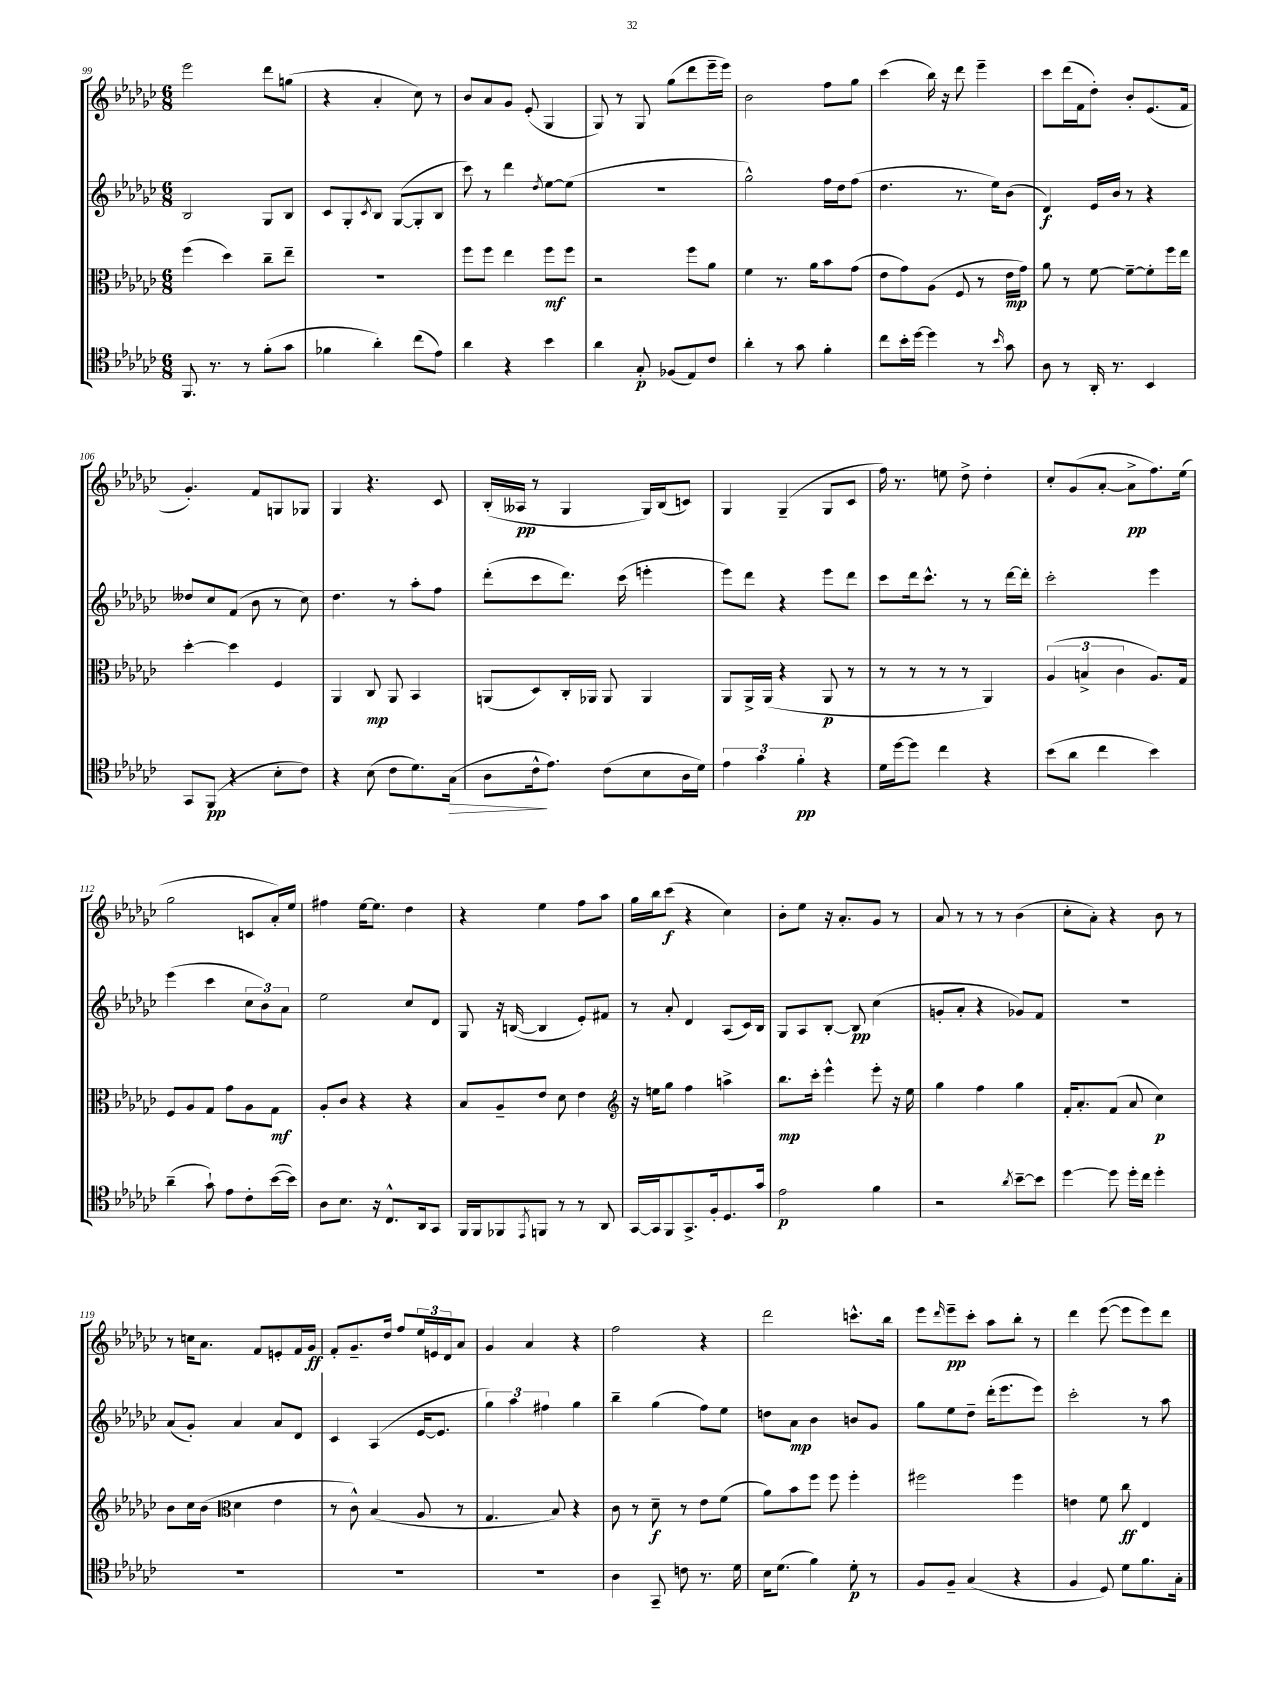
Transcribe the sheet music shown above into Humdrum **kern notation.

**kern	**dynam	**kern	**dynam	**kern	**dynam	**kern	**dynam
*part4	*part4	*part3	*part3	*part2	*part2	*part1	*part1
*staff4	*staff4	*staff3	*staff3	*staff2	*staff2	*staff1	*staff1
*clefC4	*	*clefC3	*	*clefG2	*	*clefG2	*
*k[b-e-a-d-g-c-]	*	*k[b-e-a-d-g-c-]	*	*k[b-e-a-d-g-c-]	*	*k[b-e-a-d-g-c-]	*
*M6/8	*	*M6/8	*	*M6/8	*	*M6/8	*
=99	=99	=99	=99	=99	=99	=99	=99
8.FF/	.	(4ff\	.	2B-/	.	2eee-\	.
8.r	.	.	.	.	.	.	.
.	.	4dd-\)	.	.	.	.	.
8r	.	.	.	.	.	.	.
(8f'\L	.	8cc-~\L	.	8G-/L	.	8ddd-\L	.
8g-\J	.	8ee-~\J	.	8B-/J	.	(8ggn\J	.
=100	=100	=100	=100	=100	=100	=100	=100
4f-X\	.	2.r	.	8c-/L	.	4r	.
.	.	.	.	8G-'/	.	.	.
.	.	.	.	8qc-/	.	.	.
4a-'\)	.	.	.	8B-/J	.	4a-'/	.
.	.	.	.	([8G-/L	.	.	.
(8cc-\L	.	.	.	8G-'/]	.	8cc-\)	.
8e-\J)	.	.	.	8B-/J	.	8r	.
=101	=101	=101	=101	=101	=101	=101	=101
4a-\	.	8ff\L	.	8ccc-\)	.	8b-/L	.
.	.	8ff\J	.	8r	.	8a-/	.
4r	.	4ee-\	.	4ddd-\	.	8g-/J	.
.	.	.	.	.	.	(8e-'/	.
.	.	.	.	8qdd-/	.	.	.
4b-\	.	8ff\L	mf	[8ee-\L	.	4G-/	.
.	.	8ff\J	.	(8ee-\J]	.	.	.
=102	=102	=102	=102	=102	=102	=102	=102
4a-\	.	2r	.	2.r	.	8G-/)	.
.	.	.	.	.	.	8r	.
8G-'/	p	.	.	.	.	8G-/	.
(8F-X/L	.	.	.	.	.	(8gg-\L	.
8E-/)	.	8ff\L	.	.	.	8ddd-\	.
8c-/J	.	8a-\J	.	.	.	16eee-~\L	.
.	.	.	.	.	.	16eee-\JJ)	.
=103	=103	=103	=103	=103	=103	=103	=103
4a-'\	.	4f\	.	2gg-^^\)	.	2b-\	.
8r	.	8.r	.	.	.	.	.
8g-\	.	.	.	.	.	.	.
.	.	16a-\KL	.	.	.	.	.
4f'\	.	8b-\	.	16ff\LL	.	8ff\L	.
.	.	.	.	16dd-\J	.	.	.
.	.	(8g-\J	.	(8ff\J	.	8gg-\J	.
=104	=104	=104	=104	=104	=104	=104	=104
8cc-\L	.	8e-\L	.	4.dd-\	.	(4ccc-\	.
16b-'\L	.	8g-\)	.	.	.	.	.
[16dd-\JJ	.	.	.	.	.	.	.
4dd-\]	.	(8A-\J	.	.	.	16bb-\)	.
.	.	.	.	.	.	16r	.
.	.	8F/	.	8.r	.	8ddd-\	.
8r	.	8r	.	.	.	4eee-~\	.
.	.	.	.	16ee-\KL)	.	.	.
16qqb-/	.	.	.	.	.	.	.
8g-\	.	16e-\LL	mp	(8b-\J	.	.	.
.	.	16g-\JJ)	.	.	.	.	.
=105	=105	=105	=105	=105	=105	=105	=105
8A-\	.	8a-\	.	4d-/)	f	8ccc-\L	.
8r	.	8r	.	.	.	(16ddd-\L	.
.	.	.	.	.	.	16f\J	.
16AA-'/	.	[8f\	.	16e-/LL	.	8dd-'\J)	.
8.r	.	.	.	16b-/JJ	.	.	.
.	.	8f~\L_	.	8r	.	8b-'/L	.
4BB-/	.	8f'\]	.	4r	.	(8.e-/	.
.	.	16ff\L	.	.	.	.	.
.	.	16ee-\JJ	.	.	.	16f/Jk	.
!!LO:LB:g=z
=106	=106	=106	=106	=106	=106	=106	=106
8GG-/L	.	[4dd-'\	.	8dd--X/L	.	4.g-'/)	.
(8FF/J	pp	.	.	8cc-/	.	.	.
4r	.	4dd-\]	.	(8f/J	.	.	.
.	.	.	.	8b-\	.	8f/L	.
8B-'\L	.	4F/	.	8r	.	8Gn/	.
8c-\J)	.	.	.	8cc-\)	.	8G-X/J	.
=107	=107	=107	=107	=107	=107	=107	=107
4r	.	4AA-/	.	4.dd-\	.	4G-/	.
(8B-\	.	8C-/	mp	.	.	4.r	.
8c-\L	.	8AA-/	.	8r	.	.	.
8.d-\)	.	4BB-/	.	8aa-'\L	.	.	.
.	.	.	.	8ff\J	.	8c-/	.
!	!LO:HP:b	!	!	!	!	!	!
(16G-\Jk	>	.	.	.	.	.	.
=108	=108	=108	=108	=108	=108	=108	=108
8A-\L	.	(8AAn/L	.	(8ddd-'\L	.	(16B-'/LL	.
.	.	.	.	.	.	16A--X/JJ	pp
16c-^^\k	.	8D-/)	.	8ccc-\	.	8r	.
8.e-\J)	]	.	.	.	.	.	.
.	.	16C-'/L	.	8.ddd-\J)	.	4G-/	.
.	.	16AA-X/JJ	.	.	.	.	.
(8c-\L	.	8AA-/	.	.	.	.	.
.	.	.	.	(16ccc-\	.	.	.
8B-\	.	4AA-/	.	4eeen'\	.	16G-/LL)	.
.	.	.	.	.	.	(16B-/J	.
16A-\L	.	.	.	.	.	8cn/J)	.
16d-\JJ)	.	.	.	.	.	.	.
=109	=109	=109	=109	=109	=109	=109	=109
6e-\	.	8AA-/L	.	8eee-\L)	.	4G-/	.
.	.	16AA-^/L	.	8ddd-\J	.	.	.
6g-\	.	.	.	.	.	.	.
.	.	(16AA-/JJ	.	.	.	.	.
.	.	4r	.	4r	.	(4G-~/	.
6f'\	pp	.	.	.	.	.	.
4r	.	8AA-/	p	8eee-\L	.	8G-/L	.
.	.	8r	.	8ddd-\J	.	8c-/J	.
=110	=110	=110	=110	=110	=110	=110	=110
16d-\LL	.	8r	.	8ccc-\L	.	16ff\)	.
[16dd-\J	.	.	.	.	.	8.r	.
8dd-\J]	.	8r	.	16ddd-\k	.	.	.
.	.	.	.	8.ccc-^^\J	.	.	.
4cc-\	.	8r	.	.	.	8een\	.
.	.	8r	.	8r	.	8dd-^\	.
4r	.	4AA-/)	.	8r	.	4dd-'\	.
.	.	.	.	[16ddd-\LL	.	.	.
.	.	.	.	16ddd-'\JJ]	.	.	.
=111	=111	=111	=111	=111	=111	=111	=111
(8b-\L	.	(6A-/	.	2ccc-'\	.	8cc-'/L	.
8a-\J	.	.	.	.	.	(8g-/	.
.	.	6Bn^/	.	.	.	.	.
4cc-\	.	.	.	.	.	[8a-'/J	.
.	.	6c-\	.	.	.	.	.
.	.	.	.	.	.	8a-^\L]	pp
4b-\)	.	8.A-/L)	.	4eee-\	.	8.ff\)	.
.	.	16G-/Jk	.	.	.	(16ee-\Jk	.
!!LO:LB:g=z
=112	=112	=112	=112	=112	=112	=112	=112
(4a-~\	.	8F/L	.	(4eee-\	.	2gg-\	.
.	.	8A-/	.	.	.	.	.
8g-`\)	.	8G-/J	.	4ccc-\	.	.	.
8e-\L	.	8g-\L	.	.	.	.	.
8c-'\	.	8A-\	.	12cc-\L	.	8cn/L	.
.	.	.	.	12b-\)	.	.	.
([16b-\L	.	8G-\J	mf	.	.	16a-'/L)	.
.	.	.	.	12a-\J	.	.	.
16b-\JJ])	.	.	.	.	.	16ee-/JJ	.
=113	=113	=113	=113	=113	=113	=113	=113
8A-\L	.	8A-'/L	.	2ee-\	.	4ff#X\	.
8.B-\J	.	8c-/J	.	.	.	.	.
.	.	4r	.	.	.	[16ee-\KL	.
16r	.	.	.	.	.	8.ee-\J]	.
8.C-^^/L	.	.	.	.	.	.	.
.	.	4r	.	8cc-/L	.	4dd-\	.
16AA-/k	.	.	.	.	.	.	.
8GG-/J	.	.	.	8d-/J	.	.	.
=114	=114	=114	=114	=114	=114	=114	=114
16FF/LL	.	8B-/L	.	8G-/	.	4r	.
16FF/J	.	.	.	.	.	.	.
8FF-X/	.	8A-~/	.	16r	.	.	.
.	.	.	.	([16Bn/	.	.	.
8qEE-/	.	.	.	.	.	.	.
8FFn/J	.	8e-/J	.	4B/]	.	4ee-\	.
8r	.	8d-\	.	.	.	.	.
8r	.	4e-\	.	8e-'/L)	.	8ff\L	.
8AA-/	.	.	.	8f#X/J	.	8aa-\J	.
=115	=115	=115	=115	=115	=115	=115	=115
*	*	*clefG2	*	*	*	*	*
[16GG-/LL	.	16r	.	8r	.	16gg-\LL	.
16GG-/J]	.	16een\KL	.	.	.	16bb-\J	.
8FF/	.	8gg-\J	.	8a-'/	.	(8ccc-\J	f
8.GG-^/	.	4ff\	.	4d-/	.	4r	.
16F'/k	.	.	.	.	.	.	.
8.D-/	.	4aan^\	.	(8A-/L	.	4cc-\)	.
.	.	.	.	16c-/L)	.	.	.
16g-/Jk	.	.	.	16B-/JJ	.	.	.
=116	=116	=116	=116	=116	=116	=116	=116
2e-\	p	8.bb-\L	mp	8G-/L	.	8b-'\L	.
.	.	.	.	8A-/	.	8ee-\J	.
.	.	16ccc-'\Jk	.	.	.	.	.
.	.	4eee-^^\	.	[8B-'/J	.	16r	.
.	.	.	.	.	.	8.a-'/L	.
.	.	.	.	8B-/]	pp	.	.
4f\	.	8eee-'\	.	(4cc-\	.	8g-/J	.
.	.	16r	.	.	.	8r	.
.	.	16ee-\	.	.	.	.	.
=117	=117	=117	=117	=117	=117	=117	=117
2r	.	4gg-\	.	8gn'/L	.	8a-/	.
.	.	.	.	8a-'/J	.	8r	.
.	.	4ff\	.	4r	.	8r	.
.	.	.	.	.	.	8r	.
8qa-/	.	.	.	.	.	.	.
[8b-~\L	.	4gg-\	.	8g-X/L)	.	(4b-\	.
8b-\J]	.	.	.	8f/J	.	.	.
=118	=118	=118	=118	=118	=118	=118	=118
[4dd-\	.	16f'/KL	.	2.r	.	8cc-'\L	.
.	.	8.a-'/	.	.	.	.	.
.	.	.	.	.	.	8a-'\J)	.
8dd-\]	.	(8f/J	.	.	.	4r	.
16dd-'\LL	.	8a-/	.	.	.	.	.
16cc-\JJ	.	.	.	.	.	.	.
4dd-'\	.	4cc-\)	p	.	.	8b-\	.
.	.	.	.	.	.	8r	.
!!LO:LB:g=z
=119	=119	=119	=119	=119	=119	=119	=119
2.r	.	8b-\L	.	(8a-/L	.	8r	.
.	.	16cc-\L	.	8g-'/J)	.	16ccn\KL	.
.	.	(16b-\JJ	.	.	.	8.a-\J	.
*	*	*clefC3	*	*	*	*	*
.	.	4d-\	.	4a-/	.	.	.
.	.	.	.	.	.	8f/L	.
.	.	4e-\	.	8a-/L	.	8en'/	.
.	.	.	.	8d-/J	.	16f/L	.
.	.	.	.	.	.	16g-/JJ	ff
=120	=120	=120	=120	=120	=120	=120	=120
2.r	.	8r	.	4c-/	.	8f'/L	.
.	.	8c-^^\)	.	.	.	8.g-~/	.
.	.	(4B-/	.	(4A-/	.	.	.
.	.	.	.	.	.	16dd-/Jk	.
.	.	.	.	.	.	8ff/L	.
.	.	8A-/	.	[16e-/KL	.	24ee-/L	.
.	.	.	.	.	.	24en/	.
.	.	.	.	8.e-/J]	.	.	.
.	.	.	.	.	.	24d-/J	.
.	.	8r	.	.	.	8a-/J	.
=121	=121	=121	=121	=121	=121	=121	=121
2.r	.	4.G-/	.	6gg-\)	.	4g-/	.
.	.	.	.	6aa-\	.	.	.
.	.	.	.	.	.	4a-/	.
.	.	.	.	6ff#X\	.	.	.
.	.	8B-/)	.	.	.	.	.
.	.	4r	.	4gg-\	.	4r	.
=122	=122	=122	=122	=122	=122	=122	=122
4A-\	.	8c-\	.	4bb-~\	.	2ff\	.
.	.	8r	.	.	.	.	.
8GG-~/	.	8d-~\	f	(4gg-\	.	.	.
8cn\	.	8r	.	.	.	.	.
8.r	.	8e-\L	.	8ff\L)	.	4r	.
.	.	(8f\J	.	8ee-\J	.	.	.
16d-\	.	.	.	.	.	.	.
=123	=123	=123	=123	=123	=123	=123	=123
16B-\KL	.	8a-\L)	.	8ddn\L	.	2ddd-\	.
(8.d-\J	.	.	.	.	.	.	.
.	.	8b-\	.	8a-\J	mp	.	.
4f\)	.	8ff\J	.	4b-\	.	.	.
.	.	8ff\	.	.	.	.	.
8d-'\	p	4ff'\	.	8bn/L	.	8.cccn^^\L	.
8r	.	.	.	8g-/J	.	.	.
.	.	.	.	.	.	16bb-\Jk	.
=124	=124	=124	=124	=124	=124	=124	=124
8F/L	.	2ff#X\	.	8gg-\L	.	8eee-\L	.
.	.	.	.	.	.	16qqddd-/	.
8F~/J	.	.	.	8ee-\	.	8eee-~\	pp
(4G-/	.	.	.	8dd-~\J	.	8ccc-'\J	.
.	.	.	.	(16ddd-'\KL	.	8aa-\L	.
.	.	.	.	8.eee-\	.	.	.
4r	.	4ff#\	.	.	.	8bb-'\J	.
.	.	.	.	8eee-\J)	.	8r	.
=125	=125	=125	=125	=125	=125	=125	=125
4F/	.	4en\	.	2ccc-'\	.	4ddd-\	.
8D-/)	.	8f\	.	.	.	([8eee-\	.
8d-\L	.	8cc-\	ff	.	.	8eee-\L]	.
8.f\	.	4E-/	.	8r	.	8eee-\)	.
.	.	.	.	8aa-\	.	8ddd-\J	.
16G-'\Jk	.	.	.	.	.	.	.
==	==	==	==	==	==	==	==
*-	*-	*-	*-	*-	*-	*-	*-
